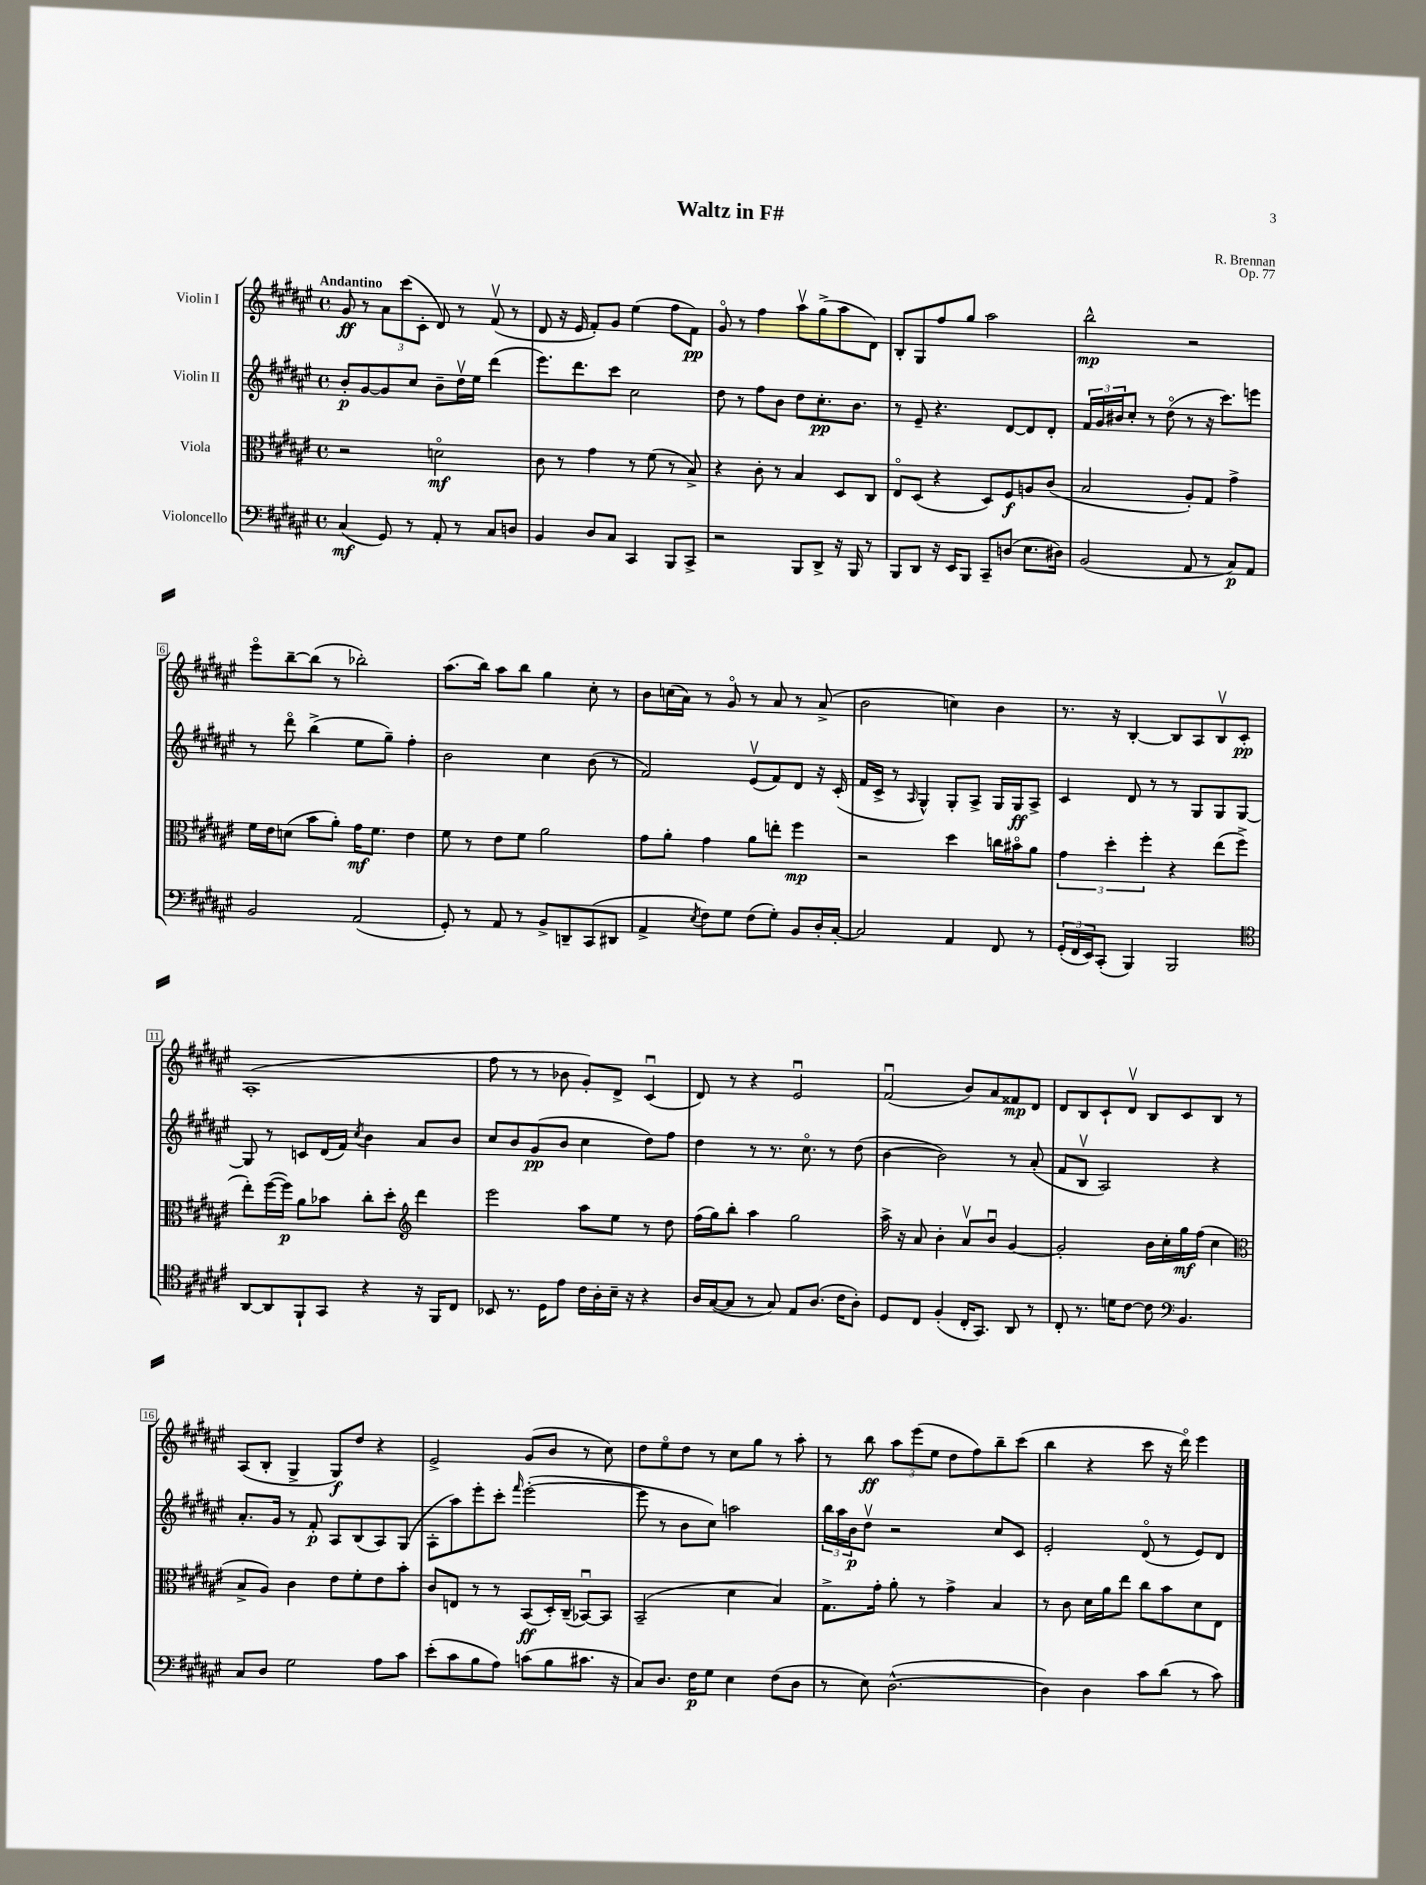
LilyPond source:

\header { title = "Waltz in F#" composer = "R. Brennan" opus = "Op. 77" }
<<
\new StaffGroup <<
\new Staff = "s0" \with { instrumentName = "Violin I" } {
    \clef treble \key fis \major \defaultTimeSignature \time 4/4 \tempo "Andantino"
    gis'8\ff r8 \tuplet 3/2 { ais'8 cis'''8( cis'8-. } dis'8) r8 fis'8\upbow( r8 |
    dis'8 r16 eis'16 fis'8-.) gis'8 eis''4( fis''8 fis'8\pp) |
    gis'8\flageolet r8 fis''4 ais''8\upbow gis''8->( ais''8 dis'8) |
    b8-. gis8 fis''8 gis''8 ais''2 |
    b''2-^\mp r2 |
    eis'''8\flageolet b''8~-- b''8( r8 bes''2-.) |
    ais''8.( b''16) ais''8 b''8 gis''4 cis''8-. r8 |
    b'8 c''16( ais'16) r8 gis'8\flageolet r8 ais'8 r8 ais'8->( |
    b'2 c''4) b'4 |
    r8. r16 b4~-. b8 ais8 b8\upbow cis'8-.\pp |
    ais1-.( |
    fis''8 r8 r8 bes'8 gis'8-.) dis'8-> cis'4\downbow( |
    dis'8) r8 r4 eis'2\downbow |
    fis'2\downbow( b'8) ais'8 fisis'8\mp dis'8 |
    dis'8 b8 cis'8-! dis'8\upbow b8 cis'8 b8 r8 |
    ais8( b8-. gis4-> gis8\f) dis''8 r4 |
    eis'2-> gis'8( b'8 r8 cis''8) |
    dis''8 eis''8\flageolet dis''8 r8 cis''8 gis''8 r8 ais''8-. |
    r8 b''8\ff \tuplet 3/2 { ais''8 eis'''8( eis''8 } dis''8 fis''8) b''8-- cis'''8( |
    b''4 r4 cis'''8 r16 dis'''16\flageolet) eis'''4 \bar "|." |
}
\new Staff = "s1" \with { instrumentName = "Violin II" } {
    \clef treble \key fis \major \defaultTimeSignature \time 4/4
    b'8-.\p gis'8~ gis'8 cis''8 b'8-- dis''16\upbow eis''16 dis'''4( |
    eis'''8.) dis'''8. cis'''8 cis''2 |
    dis''8 r8 fis''8 b'8 dis''8 cis''8.-.\pp b'8. |
    r8 eis'8-- r4. dis'8~ dis'8 dis'8-. |
    \tuplet 3/2 { fis'16 gis'16 bis'16 } cis''8-. r8 dis''8\flageolet( r8 r16 cis'''8.) e'''8 |
    r8 dis'''8\flageolet b''4->( eis''8 gis''8--) fis''4-. |
    b'2 cis''4 b'8( r8 |
    fis'2) eis'8\upbow( fis'8) dis'8 r16 cis'16-.( |
    fis'16 cis'16-> r8 \grace { ais16 } gis4-^) gis8-. ais8-> gis16 gis16\ff ais8-> |
    cis'4 dis'8 r8 r8 gis8 gis8 gis8~ |
    gis8 r8 c'8 dis'16( fis'16) \acciaccatura { cis''8 } b'4 ais'8 b'8 |
    cis''8 b'8 gis'8\pp( b'8 cis''4 dis''8) fis''8 |
    dis''4 r8 r8. cis''8.\flageolet r8 dis''8( |
    b'4~ b'2) r8 ais'8-.( |
    fis'8 b8\upbow ais2) r4 |
    ais'8.-. gis'16 r8 fis'8-.\p ais8 b8( ais8) gis8( |
    ais8-. ais''8) eis'''8-. cis'''8-. \grace { fis'''16 } eis'''2~-.( |
    eis'''8 r8 b'8 cis''8) a''2 |
    \tuplet 3/2 { b''16 ais''16 b'16\p } dis''8\upbow r2 cis''8 cis'8 |
    eis'2-. dis'8\flageolet( r8 eis'8) dis'8 \bar "|." |
}
\new Staff = "s2" \with { instrumentName = "Viola" } {
    \clef alto \key fis \major \defaultTimeSignature \time 4/4
    r2 d'2\flageolet\mf |
    cis'8 r8 gis'4 r8 fis'8( r8 b8->) |
    r4 cis'8-. r8 b4 dis8 cis8 |
    eis8\flageolet dis8( r4 dis8) fis8\f a8 cis'8( |
    b2 ais8-.) gis8 gis'4-> |
    fis'16 eis'16 d'8( b'8 ais'8-.) gis'16\mf fis'8. eis'4 |
    fis'8 r8 eis'8 fis'8 ais'2 |
    gis'8 ais'8-. gis'4 ais'8 e''8-. fis''4\mp |
    r2 dis''4 c''16 bis'16\flageolet ais'8 |
    \tuplet 3/2 { gis'4 dis''4-. fis''4-. } r4 eis''8( fis''8-> |
    eis''8-.) fis''16~( fis''16\p) ais'8 bes'8 cis''8-. dis''8-. \clef treble dis'''4 |
    eis'''2 ais''8 eis''8 r8 dis''8 |
    fis''16( gis''16) b''8-. ais''4 gis''2 |
    ais''16-> r16 ais'8 b'4-. ais'8\upbow b'8\downbow gis'4~ |
    gis'2-. b'16 cis''16-. gis''16\mf fis''16( cis''4 |
    \clef alto b8-> ais8) cis'4 eis'8 fis'8-. eis'8 b'8-. |
    cis'8 e8 r8 r8 b,8\ff( dis16-.) cis16--( bes,8~\downbow) bes,8 |
    b,2--( dis'4 b4) |
    gis8.-> gis'16-. ais'8-. r8 gis'4-> b4 |
    r8 cis'8 dis'16 ais'16 eis''8 cis''8 b'8 dis'8 eis8 \bar "|." |
}
\new Staff = "s3" \with { instrumentName = "Violoncello" } {
    \clef bass \key fis \major \defaultTimeSignature \time 4/4
    cis4\mf( gis,8) r8 ais,8-. r8 cis8 d8 |
    b,4 dis8 cis8 cis,4 b,,8 cis,8-> |
    r2 b,,8 dis,8-> r16 b,,16 r8 |
    b,,8 dis,8 r16 eis,16 b,,8 cis,8-- d8( eis8. dis16) |
    b,2( ais,8 r8 cis8\p) ais,8 |
    b,2 ais,2( |
    gis,8-.) r8 ais,8 r8 b,8-> d,8-- cis,8( dis,8 |
    ais,4-> \acciaccatura { eis8 } fis8) gis8 fis8( gis8-.) b,8 dis16-. cis16~-. |
    cis2 ais,4 fis,8 r8 |
    \tuplet 3/2 { gis,16-.( fis,16 eis,16) } cis,8-.( b,,4) b,,2 |
    \clef tenor ais,8~ ais,8 fis,8-! gis,8 r4 r16 fis,16 cis8 |
    bes,8 r8. dis16 eis'8 cis'16 ais16-. b16-- r16 r4 |
    ais16 gis16~( gis8 r8 gis8) eis8 ais8.( cis'16 ais8-.) |
    dis8 cis8 fis4-.( cis16-. gis,8.) ais,8 r8 |
    cis8-. r8. d'16 cis'8~ cis'8 \clef bass b,4. |
    cis8 dis8 gis2 ais8 cis'8 |
    eis'8-.( cis'8 b8 ais8) c'8( b8 cis'8. r16 |
    cis8) dis8. fis16\p gis8 eis4 fis8( dis8 |
    r8 eis8) dis2.~-^( |
    dis4) dis4 cis'8 dis'8( r8 cis'8) \bar "|." |
}
>>
>>
\layout { \context { \Score \override BarNumber.stencil = #(make-stencil-boxer 0.1 0.3 ly:text-interface::print) } }
